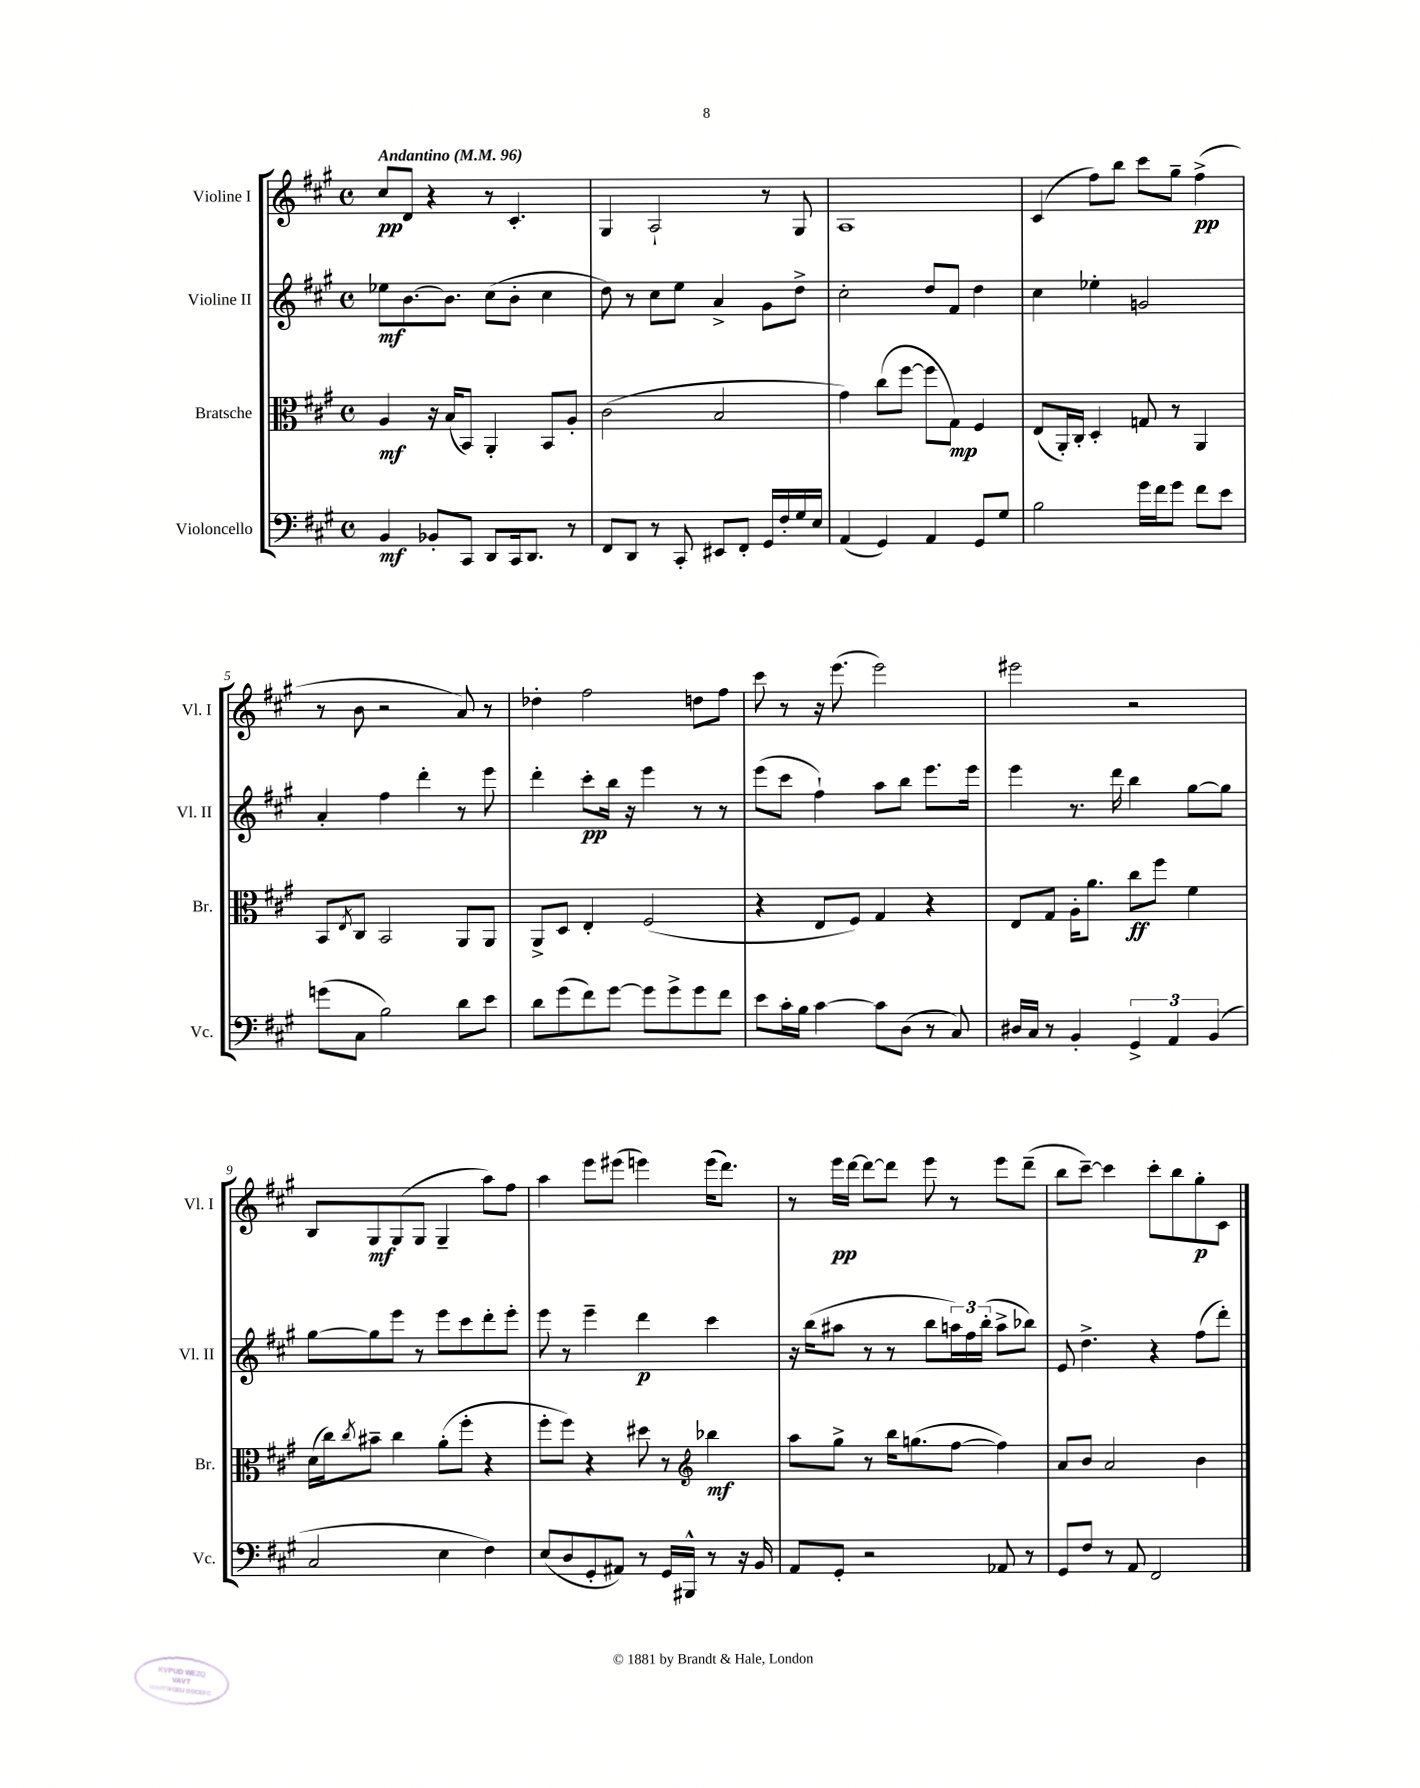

**kern	**dynam	**kern	**dynam	**kern	**dynam	**kern	**dynam
*part4	*part4	*part3	*part3	*part2	*part2	*part1	*part1
*staff4	*staff4	*staff3	*staff3	*staff2	*staff2	*staff1	*staff1
*I"Violoncello	*	*I"Bratsche	*	*I"Violine II	*	*I"Violine I	*
*I'Vc.	*	*I'Br.	*	*I'Vl. II	*	*I'Vl. I	*
*clefF4	*	*clefC3	*	*clefG2	*	*clefG2	*
*k[f#c#g#]	*	*k[f#c#g#]	*	*k[f#c#g#]	*	*k[f#c#g#]	*
*M4/4	*	*M4/4	*	*M4/4	*	*M4/4	*
*met(c)	*	*met(c)	*	*met(c)	*	*met(c)	*
*MM96	*	*MM96	*	*MM96	*	*MM96	*
=1	=1	=1	=1	=1	=1	=1	=1
!	!	!	!	!	!	!LO:TX:a:B:t=Andantino	!
4BB/	mf	4A/	mf	8ee-X\L	mf	8cc#/L	pp
.	.	.	.	[8.b\	.	8d/J	.
8BB-X'/L	.	16r	.	.	.	4r	.
.	.	(16B/KL	.	8.b\J]	.	.	.
8CC#/J	.	8BB/J)	.	.	.	.	.
8DD/L	.	4AA'/	.	(8cc#\L	.	8r	.
16CC#/k	.	.	.	8b'\J	.	4.c#'/	.
8.DD/J	.	.	.	.	.	.	.
.	.	8BB/L	.	4cc#\	.	.	.
8r	.	8A'/J	.	.	.	.	.
=2	=2	=2	=2	=2	=2	=2	=2
8FF#/L	.	(2c#\	.	8dd\)	.	4G#/	.
8DD/J	.	.	.	8r	.	.	.
8r	.	.	.	8cc#\L	.	2A`/	.
8CC#'/	.	.	.	8ee\J	.	.	.
8EE#X/L	.	2B/	.	4a^/	.	.	.
8FF#'/J	.	.	.	.	.	.	.
16GG#/LL	.	.	.	8g#\L	.	8r	.
16F#'/	.	.	.	.	.	.	.
16G#/	.	.	.	8dd^\J	.	8G#/	.
16E/JJ	.	.	.	.	.	.	.
=3	=3	=3	=3	=3	=3	=3	=3
(4AA/	.	4g#\)	.	2cc#'\	.	1A	.
4GG#/)	.	(8cc#\L	.	.	.	.	.
.	.	[8ff#\J	.	.	.	.	.
4AA/	.	8ff#\L]	.	8dd/L	.	.	.
.	.	8G#\J)	mp	8f#/J	.	.	.
8GG#/L	.	4F#/	.	4dd\	.	.	.
8G#/J	.	.	.	.	.	.	.
=4	=4	=4	=4	=4	=4	=4	=4
2B\	.	(8E/L	.	4cc#\	.	(4c#/	.
.	.	16AA'/L)	.	.	.	.	.
.	.	16C#'/JJ	.	.	.	.	.
.	.	4D'/	.	4ee-X'\	.	8ff#\L)	.
.	.	.	.	.	.	8bb\J	.
16g#\LL	.	8Gn/	.	2gn/	.	8ccc#\L	.
16f#\J	.	.	.	.	.	.	.
8g#\J	.	8r	.	.	.	8gg#~\J	.
8f#\L	.	4AA/	.	.	.	(4ff#^\	pp
8e\J	.	.	.	.	.	.	.
!!LO:LB:g=z
=5	=5	=5	=5	=5	=5	=5	=5
(8gn\L	.	8BB/L	.	4a'/	.	8r	.
.	.	8qE/	.	.	.	.	.
8C#\J	.	8C#/J	.	.	.	8b\	.
2B\)	.	2BB/	.	4ff#\	.	2r	.
.	.	.	.	4ddd'\	.	.	.
8d\L	.	8AA/L	.	8r	.	8a/)	.
8e\J	.	8AA/J	.	8eee\	.	8r	.
=6	=6	=6	=6	=6	=6	=6	=6
8d\L	.	8AA^/L	.	4ddd'\	.	4dd-X'\	.
(8g#\	.	8D/J	.	.	.	.	.
8f#\)	.	4E'/	.	8ccc#'\L	pp	2ff#\	.
[8g#\J	.	.	.	16bb\Jk	.	.	.
.	.	.	.	16r	.	.	.
8g#\L]	.	(2F#/	.	4eee\	.	.	.
8g#^\	.	.	.	.	.	.	.
8g#\	.	.	.	8r	.	8ddn\L	.
8f#\J	.	.	.	8r	.	8ff#\J	.
=7	=7	=7	=7	=7	=7	=7	=7
8e\L	.	4r	.	(8eee\L	.	8ccc#\	.
16c#'\L	.	.	.	8ccc#\J	.	8r	.
16B\JJ	.	.	.	.	.	.	.
[4c#\	.	8E/L	.	4ff#`\)	.	16r	.
.	.	.	.	.	.	(8.eee\	.
.	.	8F#/J)	.	.	.	.	.
8c#\L]	.	4G#/	.	8aa\L	.	2eee\)	.
(8D\J	.	.	.	8bb\J	.	.	.
8r	.	4r	.	8.eee\L	.	.	.
8C#/)	.	.	.	.	.	.	.
.	.	.	.	16eee\Jk	.	.	.
=8	=8	=8	=8	=8	=8	=8	=8
16D#X/LL	.	8E/L	.	4eee\	.	2eee#X\	.
16C#/JJ	.	.	.	.	.	.	.
8r	.	8G#/J	.	.	.	.	.
4BB'/	.	16A'\KL	.	8.r	.	.	.
.	.	8.a\J	.	.	.	.	.
.	.	.	.	16ddd\	.	.	.
6GG#^/	.	8cc#\L	ff	4bb\	.	2r	.
.	.	8ff#\J	.	.	.	.	.
6AA/	.	.	.	.	.	.	.
.	.	4f#\	.	[8gg#\L	.	.	.
(6BB/	.	.	.	.	.	.	.
.	.	.	.	8gg#\J]	.	.	.
!!LO:LB:g=z
=9	=9	=9	=9	=9	=9	=9	=9
2C#/	.	(16d\LL	.	[8gg#\L	.	8B/L	.
.	.	16cc#\J)	.	.	.	.	.
.	.	8qcc#/	.	.	.	.	.
.	.	8b#X~\J	.	8gg#\]	.	8G#/	mf
.	.	4cc#\	.	8eee\J	.	(8G#/	.
.	.	.	.	8r	.	8G#/J	.
4E\	.	(8a'\L	.	8eee\L	.	4G#~/	.
.	.	8ff#'\J	.	8ccc#\	.	.	.
4F#\)	.	4r	.	8ddd'\	.	8aa\L)	.
.	.	.	.	8eee'\J	.	8ff#\J	.
=10	=10	=10	=10	=10	=10	=10	=10
(8E/L	.	8ff#'\L	.	8eee\	.	4aa\	.
8D/	.	8ff#\J)	.	8r	.	.	.
8GG#'/	.	4r	.	4eee~\	.	8eee\L	.
8AA#X/J)	.	.	.	.	.	(8eee#X\J	.
8r	.	8dd#X\	.	4ddd\	p	4eeen\)	.
16GG#/LL	.	8r	.	.	.	.	.
16BBB#X^^/JJ	.	.	.	.	.	.	.
*	*	*clefG2	*	*	*	*	*
8r	.	4bb-X\	mf	4ccc#\	.	(16eee\KL	.
.	.	.	.	.	.	8.ddd\J)	.
16r	.	.	.	.	.	.	.
16BB/	.	.	.	.	.	.	.
=11	=11	=11	=11	=11	=11	=11	=11
8AA/L	.	8aa\L	.	16r	.	8r	.
.	.	.	.	(16bb\KL	.	.	.
8GG#'/J	.	8gg#^\J	.	8aa#X\J	.	16eee\LL	pp
.	.	.	.	.	.	[16ddd\JJ	.
2r	.	8r	.	8r	.	8ddd\L_	.
.	.	16bb\KL	.	8r	.	8ddd\J]	.
.	.	(8.ggn\	.	.	.	.	.
.	.	.	.	8bb\L	.	8eee\	.
.	.	[8ff#\J	.	24aan\L)	.	8r	.
.	.	.	.	24ff#\	.	.	.
.	.	.	.	(24bb'\JJ	.	.	.
8AA-X/	.	4ff#\])	.	8aa^\L	.	8eee\L	.
8r	.	.	.	8bb-X\J)	.	(8ddd~\J	.
=12	=12	=12	=12	=12	=12	=12	=12
8GG#/L	.	8a/L	.	8e/	.	8bb\L	.
8F#/J	.	8b/J	.	4.dd^\	.	[8ccc#~\J)	.
8r	.	2a/	.	.	.	4ccc#\]	.
8AA/	.	.	.	.	.	.	.
2FF#/	.	.	.	4r	.	8ccc#'\L	.
.	.	.	.	.	.	8bb\	.
.	.	4b\	.	(8ff#\L	.	8gg#'\	p
.	.	.	.	8ddd'\J)	.	8c#\J	.
==	==	==	==	==	==	==	==
*-	*-	*-	*-	*-	*-	*-	*-
